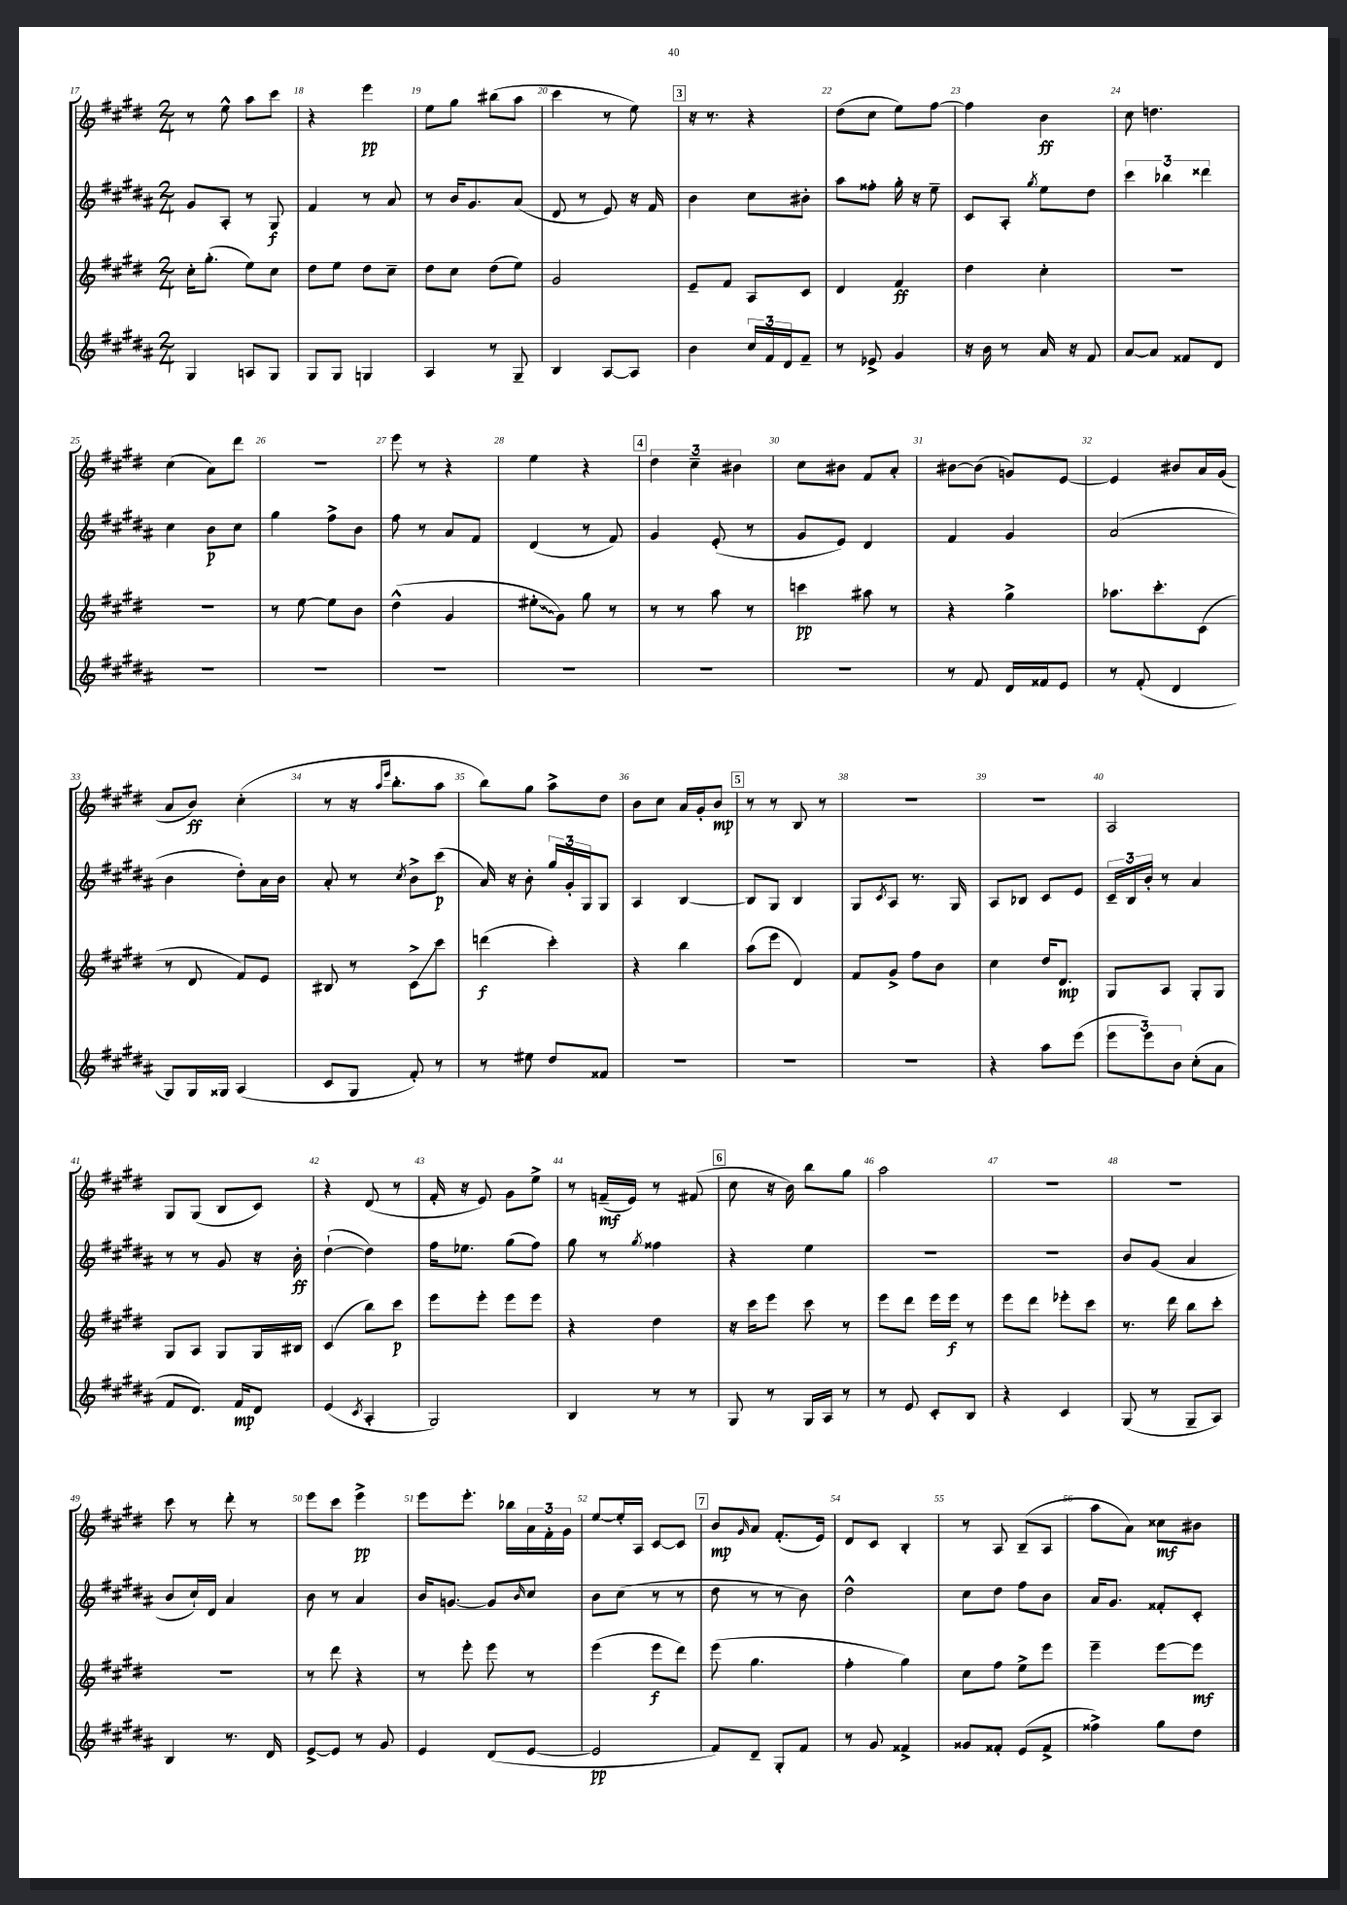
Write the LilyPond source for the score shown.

<<
\new StaffGroup <<
\new Staff = "s0" {
    \clef treble \key e \major \numericTimeSignature \time 2/4
    r8 e''8-^ a''8 cis'''8 |
    r4 e'''4\pp |
    e''8 gis''8 bis''8( a''8 |
    cis'''4 r8 e''8) |
    \mark \markup { \box "3" } r16 r8. r4 |
    dis''8( cis''8 e''8) fis''8~ |
    fis''4 b'4\ff |
    cis''8 d''4. |
    cis''4( a'8) dis'''8 |
    r2 |
    e'''8 r8 r4 |
    e''4 r4 |
    \mark \markup { \box "4" } \tuplet 3/2 { dis''4 cis''4-- bis'4 } |
    cis''8 bis'8 fis'8 a'8-. |
    bis'8~ bis'8( g'8) e'8~ |
    e'4 bis'8 a'16 gis'16( |
    a'8 b'8\ff) cis''4-.( |
    r8 r16 \grace { a''16 e'''16 } b''8.-. a''8 |
    b''8) gis''8 a''8-> dis''8 |
    b'8 cis''8 a'16 gis'16-. b'8\mp |
    \mark \markup { \box "5" } r8 r8 b8 r8 |
    r2 |
    R2 |
    a2 |
    gis8 gis8( b8 cis'8) |
    r4 dis'8( r8 |
    fis'16-. r16 e'8) gis'8 e''8-> |
    r8 f'16--\mf( e'16) r8 fis'8( |
    \mark \markup { \box "6" } cis''8 r16 b'16) b''8 gis''8 |
    a''2 |
    r2 |
    r2 |
    cis'''8 r8 dis'''8-. r8 |
    e'''8 cis'''8 e'''4->\pp |
    e'''8 e'''8.-. bes''16 \tuplet 3/2 { a'16 fis'16-. gis'16 } |
    e''8~ e''16-. a16 cis'8~ cis'8 |
    \mark \markup { \box "7" } b'8\mp \grace { gis'16 } a'8 fis'8.-.( e'16) |
    dis'8 cis'8 b4-. |
    r8 a8 b8--( a8 |
    a''8 a'8) cisis''8\mf bis'8 \bar "|." |
}
\new Staff = "s1" {
    \clef treble \key b \major \numericTimeSignature \time 2/4
    gis'8 ais8-. r8 gis8\f |
    fis'4 r8 ais'8 |
    r8 b'16 gis'8. ais'8( |
    dis'8 r8 e'8) r16 fis'16 |
    \mark \markup { \box "3" } b'4 cis''8 bis'8-. |
    ais''8 fisis''8-. gis''16-. r16 e''8-- |
    cis'8 ais8-. \acciaccatura { gis''8 } e''8 dis''8 |
    \tuplet 3/2 { cis'''4 bes''4 disis'''4 } |
    cis''4 b'8\p cis''8 |
    gis''4 fis''8-> b'8 |
    fis''8 r8 ais'8 fis'8 |
    dis'4( r8 fis'8) |
    \mark \markup { \box "4" } gis'4 e'8-.( r8 |
    gis'8 e'8) dis'4 |
    fis'4 gis'4 |
    ais'2( |
    b'4 dis''8-.) ais'16 b'16 |
    ais'8-. r8 \acciaccatura { cis''8 } b'8-> cis'''8\p( |
    ais'16) r16 b'8-. \tuplet 3/2 { gis''16 gis'16-. gis16 } gis8 |
    ais4 b4~ |
    \mark \markup { \box "5" } b8 gis8 b4 |
    gis8 \acciaccatura { cis'8 } ais8 r8. gis16 |
    ais8 bes8 cis'8 e'8 |
    \tuplet 3/2 { cis'16-- b16 b'16-. } r8 ais'4 |
    r8 r8 gis'8 r16 b'16-.\ff |
    dis''4~-!( dis''4) |
    fis''16 ees''8. gis''8( fis''8) |
    gis''8 r8 \acciaccatura { gis''8 } fisis''4 |
    \mark \markup { \box "6" } r4 e''4 |
    R2 |
    R2 |
    b'8 gis'8( ais'4 |
    b'8 cis''16-!) dis'16 ais'4 |
    b'8 r8 ais'4 |
    b'16 g'8.~ g'8 \grace { b'16 } cis''8 |
    b'8 cis''8( r8 r8 |
    \mark \markup { \box "7" } dis''8 r8 r8 b'8) |
    dis''2-^ |
    cis''8 dis''8 fis''8 b'8 |
    ais'16 gis'8. fisis'8-. cis'8-. \bar "|." |
}
\new Staff = "s2" {
    \clef treble \key e \major \numericTimeSignature \time 2/4
    cis''16-. gis''8.-.( e''8) cis''8 |
    dis''8 e''8 dis''8 cis''8-- |
    dis''8 cis''8 dis''8( e''8) |
    gis'2 |
    \mark \markup { \box "3" } e'8-- fis'8 a8 cis'8 |
    dis'4 fis'4\ff |
    dis''4 cis''4-. |
    R2 |
    R2 |
    r8 e''8~ e''8 b'8 |
    dis''4-^( gis'4 |
    \once \override Glissando.style = #'zigzag eis''8-.\glissando gis'8) gis''8 r8 |
    \mark \markup { \box "4" } r8 r8 a''8 r8 |
    c'''4\pp ais''8 r8 |
    r4 gis''4-> |
    aes''8. cis'''8.-. cis'8( |
    r8 dis'8 fis'8) e'8 |
    bis8 r8 cis'8->\glissando cis'''8 |
    d'''4\f( cis'''4-.) |
    r4 b''4 |
    \mark \markup { \box "5" } a''8( e'''8 dis'4) |
    fis'8 gis'8-> fis''8 b'8 |
    cis''4 dis''16 dis'8.\mp |
    gis8 a8 gis8-. gis8 |
    gis8 a8 gis8 gis16 bis16 |
    cis'4( b''8) cis'''8\p |
    e'''8 e'''8-. e'''8 e'''8 |
    r4 dis''4 |
    \mark \markup { \box "6" } r16 cis'''16 e'''8 cis'''8 r8 |
    e'''8 dis'''8 e'''16 e'''16\f r8 |
    e'''8 dis'''8 ees'''8-. cis'''8 |
    r8. dis'''16 b''8 cis'''8-. |
    R2 |
    r8 dis'''8 r4 |
    r8 e'''8-. e'''8 r8 |
    e'''4( e'''8\f dis'''8) |
    \mark \markup { \box "7" } e'''8( gis''4. |
    fis''4-. gis''4) |
    cis''8 fis''8 e''8-> e'''8 |
    e'''4-- e'''8~ e'''8\mf \bar "|." |
}
\new Staff = "s3" {
    \clef treble \key b \major \numericTimeSignature \time 2/4
    gis4 a8 gis8 |
    gis8 gis8 g4 |
    ais4 r8 gis8-- |
    b4 ais8~ ais8 |
    \mark \markup { \box "3" } b'4 \tuplet 3/2 { cis''16 fis'16 dis'16 } fis'8-- |
    r8 ees'8-> gis'4 |
    r16 b'16 r8 ais'16 r16 fis'8 |
    ais'8~ ais'8 fisis'8 dis'8 |
    R2 |
    R2 |
    R2 |
    R2 |
    \mark \markup { \box "4" } R2 |
    R2 |
    r8 fis'8 dis'16 fisis'16 e'8 |
    r8 fis'8-.( dis'4 |
    gis8) gis16 gisis16 ais4( |
    cis'8 gis8 fis'8-.) r8 |
    r8 eis''8 dis''8 fisis'8 |
    R2 |
    \mark \markup { \box "5" } R2 |
    R2 |
    r4 ais''8 e'''8( |
    \tuplet 3/2 { e'''8 e'''8) b'8 } cis''8-.( ais'8 |
    fis'8 dis'8.) fis'16\mp dis'8 |
    e'4( \acciaccatura { cis'8 } ais4-. |
    gis2) |
    b4 r8 r8 |
    \mark \markup { \box "6" } gis8 r8 gis16 ais16 r8 |
    r8 e'8 cis'8-. b8 |
    r4 cis'4 |
    gis8( r8 gis8-- ais8) |
    b4 r8. dis'16 |
    e'8~-> e'8 r8 gis'8 |
    e'4 dis'8( e'8~ |
    e'2\pp |
    \mark \markup { \box "7" } fis'8) dis'8-- gis8-. fis'8 |
    r8 gis'8 fisis'4-> |
    gisis'8 fisis'8-. e'8( fisis'8-> |
    fisis''4->) gis''8 dis''8 \bar "|." |
}
>>
>>
\layout { \context { \Score currentBarNumber = #17 \override BarNumber.break-visibility = ##(#f #t #t) barNumberVisibility = #all-bar-numbers-visible } }
